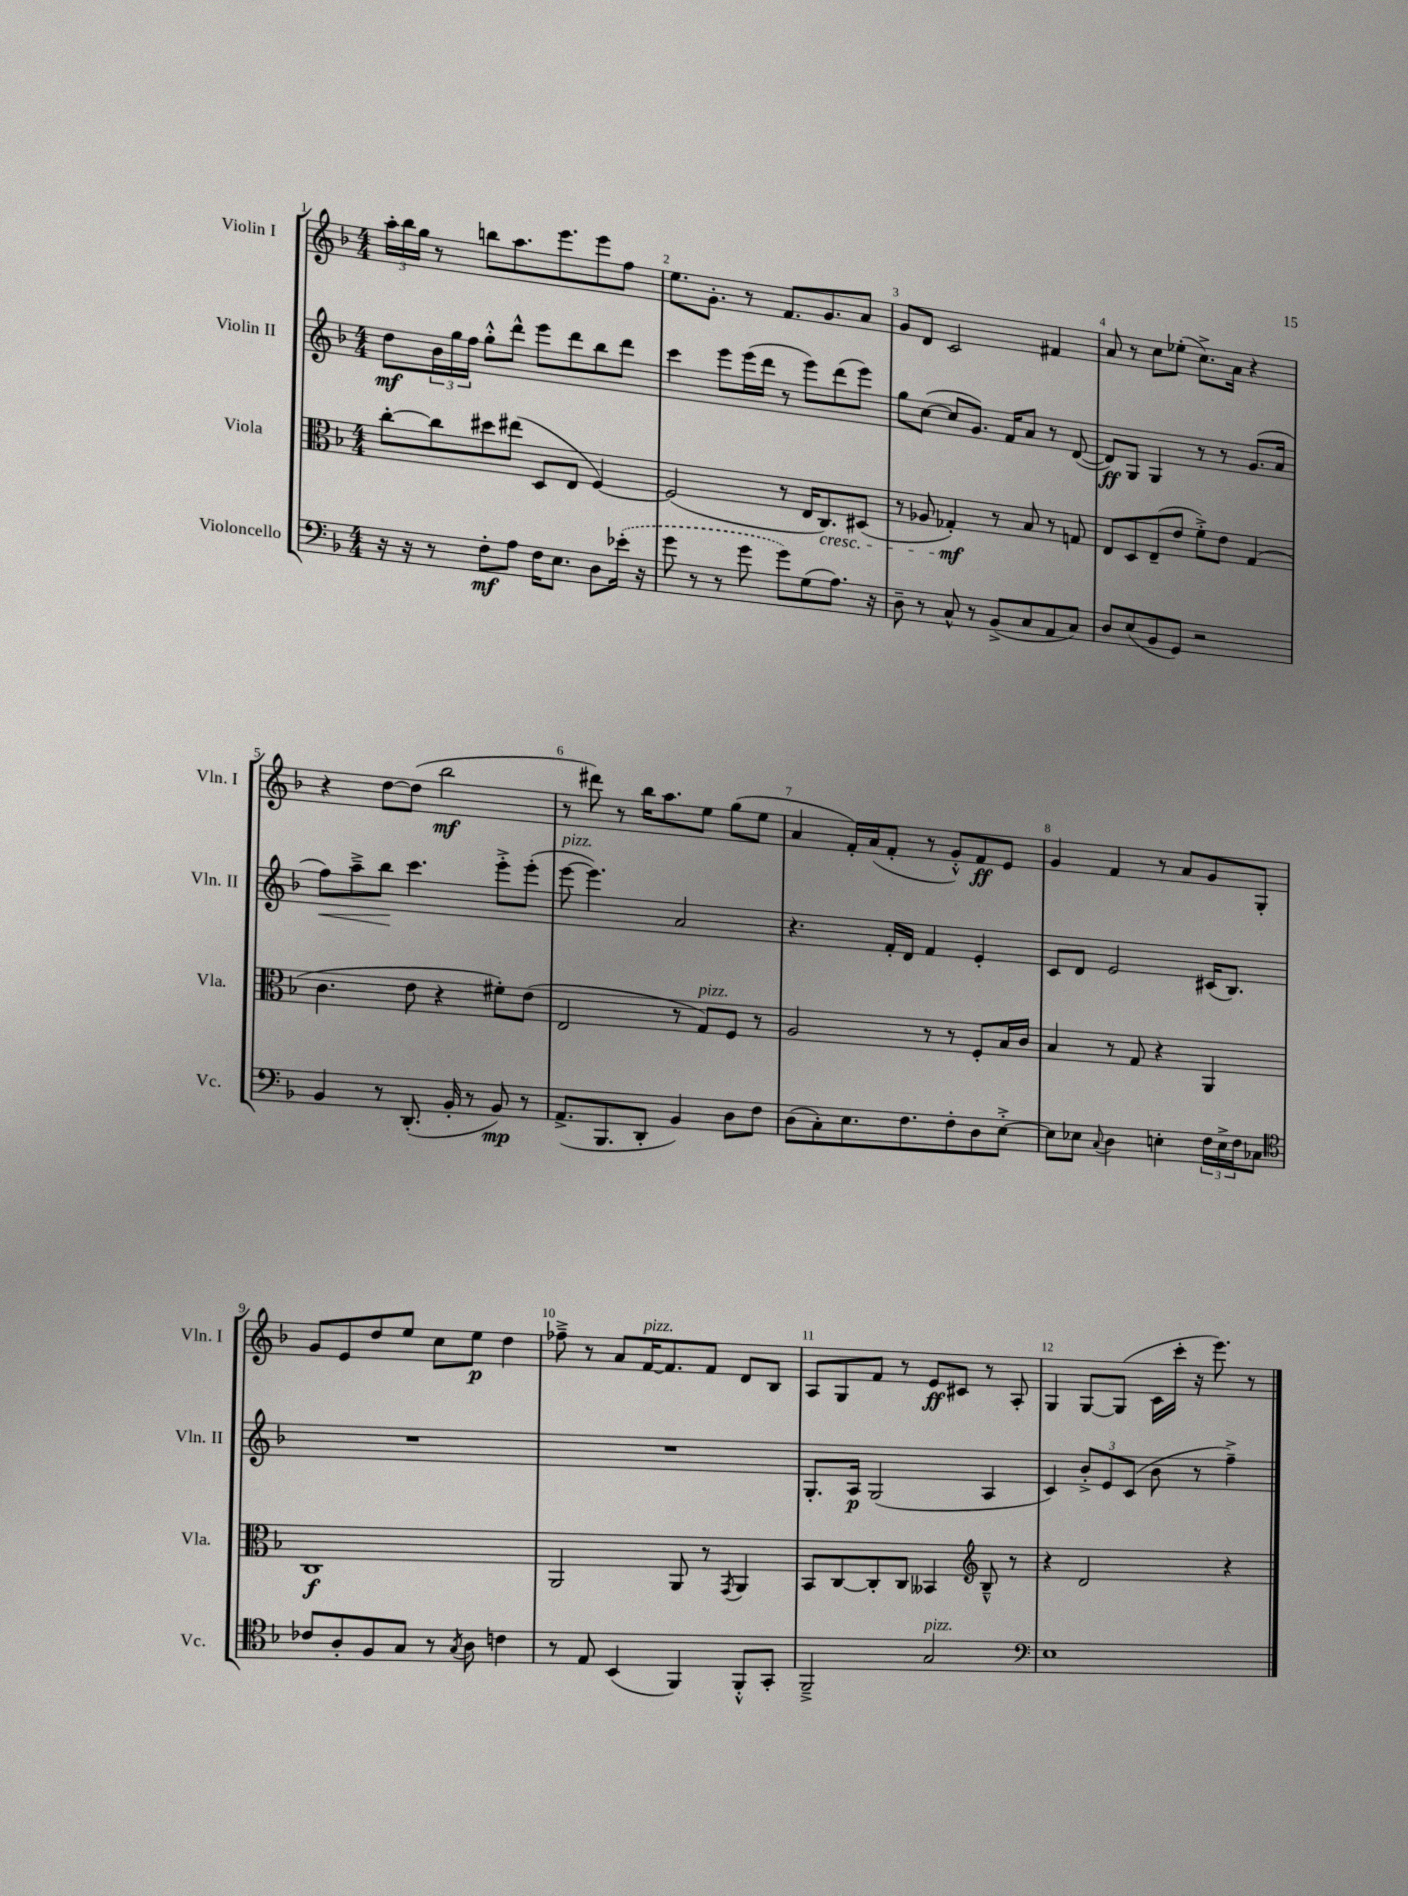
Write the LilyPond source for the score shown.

<<
\new StaffGroup <<
\new Staff = "s0" \with { instrumentName = "Violin I" shortInstrumentName = "Vln. I" } {
    \clef treble \key f \major \numericTimeSignature \time 4/4
    \tuplet 3/2 { a''16-. bes''16 g''16 } r8 b''8 a''8. e'''8. e'''8 f''8 |
    e''8. g'8.-. r8 f'8. g'8. a'8 |
    g'8 d'8 c'2 fis'4 |
    a'8 r8 c''8 ees''8-.( c''8.->) a'16 r4 |
    r4 d''8~ d''8( bes''2\mf |
    r8 dis'''8) r8 bes''16 a''8. e''8 g''8( e''8 |
    a'4 f'16-.) a'16( f'8-. r8 g'8-.-^) f'8\ff e'8 |
    g'4 f'4 r8 a'8 g'8 g8-. |
    g'8 e'8 d''8 e''8 c''8 e''8\p d''4 |
    fes''8---> r8 a'8 f'16~^\markup { \italic "pizz." } f'8. f'8 d'8 bes8 |
    a8 g8 f'8 r8 e'8\ff cis'8 r8 a8-. |
    g4 g8~ g8( c'16 c'''16-. r16 e'''8.) r8 \bar "|." |
}
\new Staff = "s1" \with { instrumentName = "Violin II" shortInstrumentName = "Vln. II" } {
    \clef treble \key f \major \numericTimeSignature \time 4/4
    d''8\mf \tuplet 3/2 { bes'16 g''16 f''16 } g''8-.-^ d'''8-^ e'''8 d'''8 bes''8 d'''8 |
    c'''4 e'''8 e'''16( d'''16 r8 e'''8) d'''8( e'''8) |
    g''8 c''8~( c''8 g'8.) f'16 a'8 r8 d'8~( |
    d'8\ff) g8 g4 r8 r8 g'8.( a'16 |
    f''8\<) a''8---> bes''8\! c'''4. e'''8-.-> e'''8-.( |
    e'''8~^\markup { \italic "pizz." } e'''4.) a'2 |
    r4. f'16-. d'16 f'4 e'4-. |
    c'8 d'8 e'2 cis'16( bes8.) |
    R1 |
    R1 |
    g8.-. a16\p g2( a4 |
    c'4) \tuplet 3/2 { bes'8-.-> e'8 c'8( } bes'8 r8 f''4--->) \bar "|." |
}
\new Staff = "s2" \with { instrumentName = "Viola" shortInstrumentName = "Vla." } {
    \clef alto \key f \major \numericTimeSignature \time 4/4
    c''8~-. c''8 dis''8 eis''8( d8 e8 f4~) |
    f2( r8 e16 c8.\cresc) dis8( |
    r8 aes8 ges4-.\mf\!) r8 bes8 r8 g8 |
    e8 d8 e8--( e'8 f'8-.->) e'8 g4( |
    c'4. e'8 r4 fis'8-.) e'8( |
    e2 r8 g8^\markup { \italic "pizz." }) f8 r8 |
    a2 r8 r8 f8-. bes16 c'16 |
    bes4 r8 g8 r4 a,4 |
    c1\f |
    a,2 a,8 r8 \acciaccatura { g,8 } a,4 |
    bes,8 c8~ c8-. c8 beses,4 \clef treble bes8---^ r8 |
    r4 d'2 r4 \bar "|." |
}
\new Staff = "s3" \with { instrumentName = "Violoncello" shortInstrumentName = "Vc." } {
    \clef bass \key f \major \numericTimeSignature \time 4/4
    r16 r16 r8 f8-.\mf a8 f16 e8. d8 \once \slurDashed ees'16-.( r16 |
    g'8 r8 r8 g'8 g'8) g8( a8.) r16 |
    d8-- r8 c8-^ r8 bes,8->( c8 a,8 c8) |
    d8 e8( bes,8 g,8) r2 |
    bes,4 r8 d,8.-.( bes,16-. r8 bes,8\mp) r8 |
    a,8.->( bes,,8. d,8-. bes,4) d8 f8 |
    d8( c8-.) e8. f8. f8-. d8 e8~-.-> |
    e8 ees8 \appoggiatura { c8 } d4 e4-. \tuplet 3/2 { f16 e16-> f16 } ces8 |
    \clef tenor ces'8 a8-. f8 g8 r8 \acciaccatura { g8 } a8 c'4 |
    r8 e8 bes,4( f,4) f,8-.-^ g,8-. |
    f,2---> g2^\markup { \italic "pizz." } |
    \clef bass e1 \bar "|." |
}
>>
>>
\layout { \context { \Score \override BarNumber.break-visibility = ##(#f #t #t) barNumberVisibility = #all-bar-numbers-visible } }
